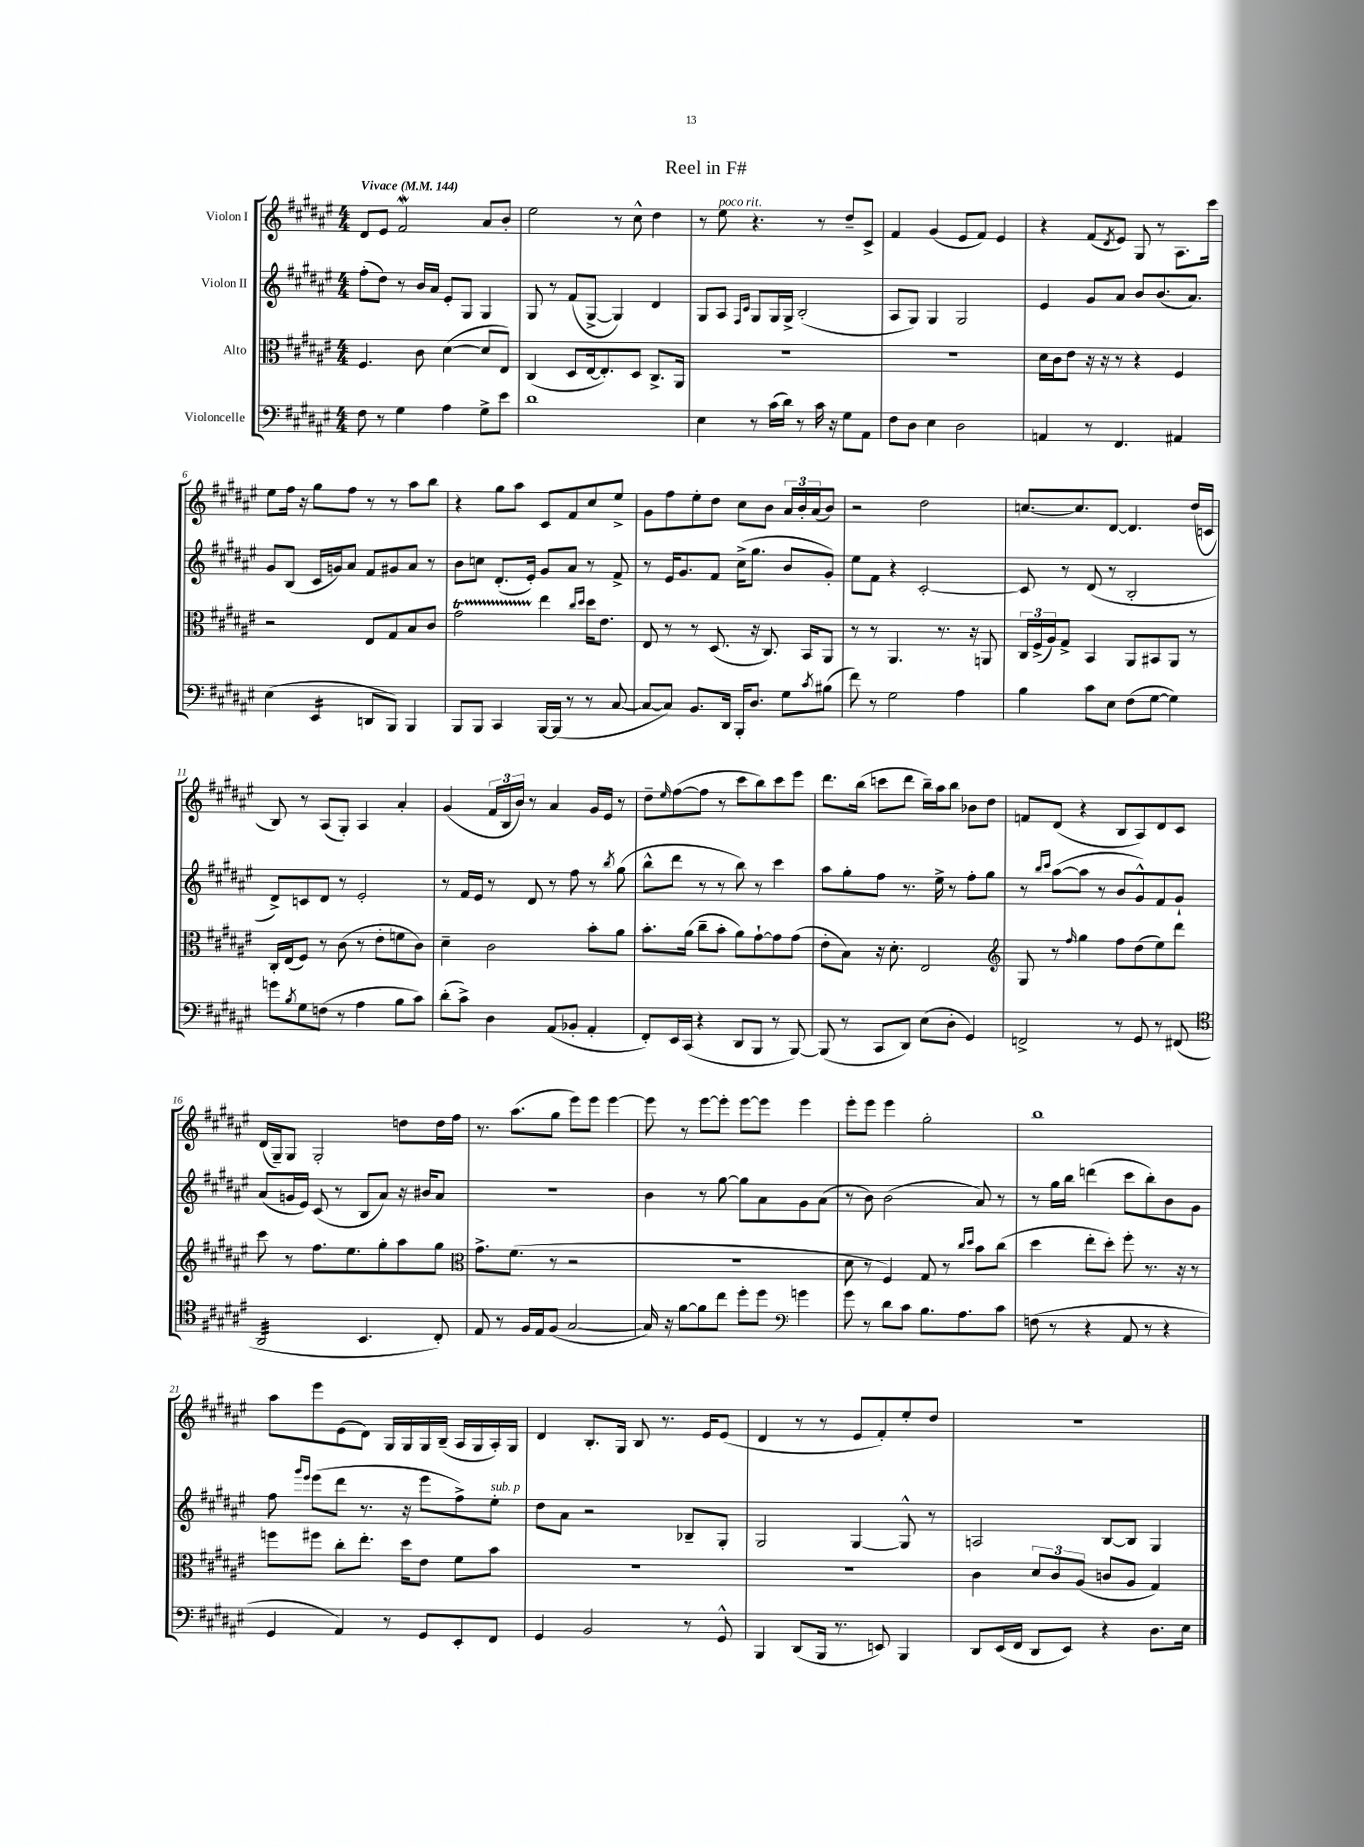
\header { title = "Reel in F#" }
<<
\new StaffGroup <<
\new Staff = "s0" \with { instrumentName = "Violon I" } {
    \clef treble \key fis \major \numericTimeSignature \time 4/4 \tempo "Vivace" 4 = 144
    dis'8 eis'8 fis'2\mordent ais'8 b'8-. |
    eis''2 r8 cis''8-^ dis''4 |
    r8 eis''8^\markup { \italic "poco rit." } r4. r8 dis''8-- cis'8-> |
    fis'4 gis'4( eis'8 fis'8) eis'4 |
    r4 fis'8( \acciaccatura { dis'8 } eis'8) gis8 r8 ais8. cis'''16 |
    eis''8 fis''16 r16 gis''8 fis''8 r8 r8 ais''8 b''8 |
    r4 gis''8 ais''8 cis'8 fis'8 cis''8 eis''8-> |
    gis'8 fis''8 eis''8-. dis''8 cis''8 b'8 \tuplet 3/2 { ais'16 b'16-. ais'16( } b'8) |
    r2 dis''2 |
    c''8.~ c''8. dis'8~ dis'4. dis''16( c'16 |
    b8) r8 ais8( gis8-.) ais4 ais'4-. |
    gis'4( \tuplet 3/2 { fis'16 b16 b'16) } r8 ais'4 gis'16 eis'16 r8 |
    dis''8-- \grace { eis''16 } fis''8~( fis''8 r8 cis'''8 b''8) cis'''8 eis'''8 |
    dis'''8. b''16( c'''8 dis'''8 b''16--) ais''16 b''8 bes'8 dis''8 |
    f'8 dis'8( r4 b8 ais8) dis'8 cis'8 |
    dis'16( gis16--) gis8 gis2-. d''8 d''16 fis''16 |
    r8. ais''8.( gis''8 eis'''8) eis'''8 eis'''4~ |
    eis'''8 r8 eis'''8~ eis'''8-. eis'''8~ eis'''8 eis'''4 |
    eis'''8-. eis'''8 eis'''4 gis''2-. |
    b''1 |
    ais''8 eis'''8 eis'8( dis'8) gis16 gis16 gis16 b16--( ais16 gis16 ais16-.) gis16 |
    dis'4 b8.-. gis16 b8 r8. eis'16 eis'8( |
    dis'4 r8 r8 eis'8 fis'8-.) eis''8-. dis''8 |
    R1 \bar "|." |
}
\new Staff = "s1" \with { instrumentName = "Violon II" } {
    \clef treble \key fis \major \numericTimeSignature \time 4/4
    fis''8-.( dis''8) r8 b'16 ais'16 eis'8-. gis8 gis4 |
    gis8 r8 fis'8( gis8~-> gis4) dis'4 |
    gis8 ais8 \grace { fis16 cis'16 } gis8 gis16 gis16-> b2-.( |
    ais8 gis8) gis4 gis2 |
    eis'4 gis'8 ais'8 b'8 b'8.( ais'8.) |
    gis'8 b8( cis'16 g'16) ais'8 fis'8 gis'8 ais'8 r8 |
    b'8 c''8 dis'8.-.( eis'16-.) gis'8 ais'8 r8 fis'8-> |
    r8 eis'16 gis'8. fis'8 cis''16->( gis''8. b'8 gis'8-.) |
    eis''8 fis'8 r4 cis'2~-. |
    cis'8 r8 dis'8( r8 b2-. |
    dis'8->) c'8 dis'8 r8 eis'2-. |
    r8 fis'16 eis'16 r8 dis'8 r8 fis''8 r8 \acciaccatura { b''8 } gis''8( |
    b''8-^ dis'''8 r8 r8 b''8) r8 cis'''4 |
    ais''8 gis''8-. fis''8 r8. eis''16-> r8 fis''8-. gis''8 |
    r8 \grace { b''16 cis'''16 } ais''8~( ais''8 r8 b'8 gis'8-^) fis'8 gis'8-! |
    ais'8( g'16 eis'16) cis'8( r8 b8 ais'8) r16 bis'16 ais'8 |
    R1 |
    b'4 r8 gis''8~ gis''8 ais'8 gis'8 ais'8( |
    r8 b'8) b'2( ais'8) r8 |
    r8 gis''16 b''16 d'''4( cis'''8 b''8-.) b'8 gis'8 |
    fis''8 \grace { gis'''16 eis'''16 } eis'''8( dis'''8 r8. r16 eis'''8 fis''8->) eis''8-.^\markup { \italic "sub. p" } |
    dis''8 ais'8 r2 bes8-- gis8-. |
    gis2 gis4~ gis8-^ r8 |
    a2 b8~ b8 gis4 \bar "|." |
}
\new Staff = "s2" \with { instrumentName = "Alto" } {
    \clef alto \key fis \major \numericTimeSignature \time 4/4
    fis4. cis'8 dis'4~( dis'8 eis8) |
    cis4( dis8 eis16~ eis8.-.) dis8 cis8.-> ais,16 |
    R1 |
    R1 |
    dis'16 cis'16 eis'8 r16 r16 r8 r4 fis4 |
    r2 eis8 gis8 b8 cis'8 |
    gis'2\startTrillSpan eis''4\stopTrillSpan \grace { cis''16 dis''16 } dis''16 eis'8. |
    eis8 r8 r8 dis8.( r16 cis8.) b,16 ais,8 |
    r8 r8 ais,4. r8. r16 a,8 |
    \tuplet 3/2 { cis16 fis16->( ais16) } gis8-> b,4 ais,8 bis,8 ais,8 r8 |
    cis16-. eis16( fis8) r8 cis'8( r8 eis'8-. f'8 cis'8) |
    dis'4-- cis'2 b'8-. ais'8 |
    b'8.-. ais'16( cis''8-- b'8-. ais'8) gis'8~-! gis'8 gis'8( |
    eis'8-. b8) r16 dis'8.-. eis2 |
    \clef treble gis8 r8 \grace { fis''16 } gis''4 fis''8 dis''8( eis''8) dis'''8 |
    cis'''8 r8 fis''8. eis''8. gis''8-. ais''8 gis''8 |
    \clef alto gis'8.-> fis'8.( r8 r2 |
    R1 |
    dis'8 r8 fis4) gis8 r8 \grace { cis''16 dis''16 } b'8 cis''8( |
    dis''4 eis''8-. dis''8-.) fis''8-. r8. r16 r8 |
    f''8 fis''8 cis''8-. eis''8.-. dis''16 eis'8 fis'8 b'8 |
    R1 |
    R1 |
    cis'4 \tuplet 3/2 { dis'8 cis'8 ais8( } c'8 ais8 gis4) \bar "|." |
}
\new Staff = "s3" \with { instrumentName = "Violoncelle" } {
    \clef bass \key fis \major \numericTimeSignature \time 4/4
    fis8 r8 gis4 ais4 gis8-> eis'8 |
    dis'1 |
    eis4 r8 cis'16( dis'16) r8 cis'16 r16 gis8 ais,8 |
    fis8 dis8 eis4 dis2 |
    a,4 r8 fis,4. ais,4 |
    eis4( eis,4:16 d,8 b,,8) b,,4 |
    b,,8 b,,8 cis,4 b,,16~ b,,16( r8 r8 cis8~ |
    cis8~ cis8) b,8. dis,16 b,,16-. dis8. gis8 \acciaccatura { cis'8 } bis8( |
    fis'8) r8 gis2 ais4 |
    b4 cis'8 eis8 fis8( gis8~ gis4) |
    g'8 \acciaccatura { b8 } gis8 f8( r8 ais4 b8 cis'8) |
    dis'8-.( cis'8->) dis4 ais,8( bes,8-. ais,4-. |
    fis,8-.) eis,16 cis,16( r4 dis,8 b,,8 r8 b,,8~) |
    b,,8( r8 cis,8 dis,8) eis8( dis8-. gis,4) |
    f,2-> r8 gis,8 r8 fis,8( |
    \clef tenor ais,2:32 b,4. cis8-.) |
    eis8 r8 fis16 eis16 fis8( gis2~ |
    gis16) r16 fis'8~ fis'8 cis''8 dis''8-. dis''8 \clef bass g'4 |
    gis'8 r8 dis'8 cis'8 b8. ais8. cis'8 |
    f8( r8 r4 ais,8 r8 r4 |
    gis,4 ais,4) r8 gis,8 eis,8-. fis,8 |
    gis,4 b,2 r8 gis,8-^ |
    b,,4 dis,8( b,,16 r8. e,8) b,,4 |
    dis,8 eis,16( fis,16 dis,8 eis,8) r4 dis8. eis16 \bar "|." |
}
>>
>>
